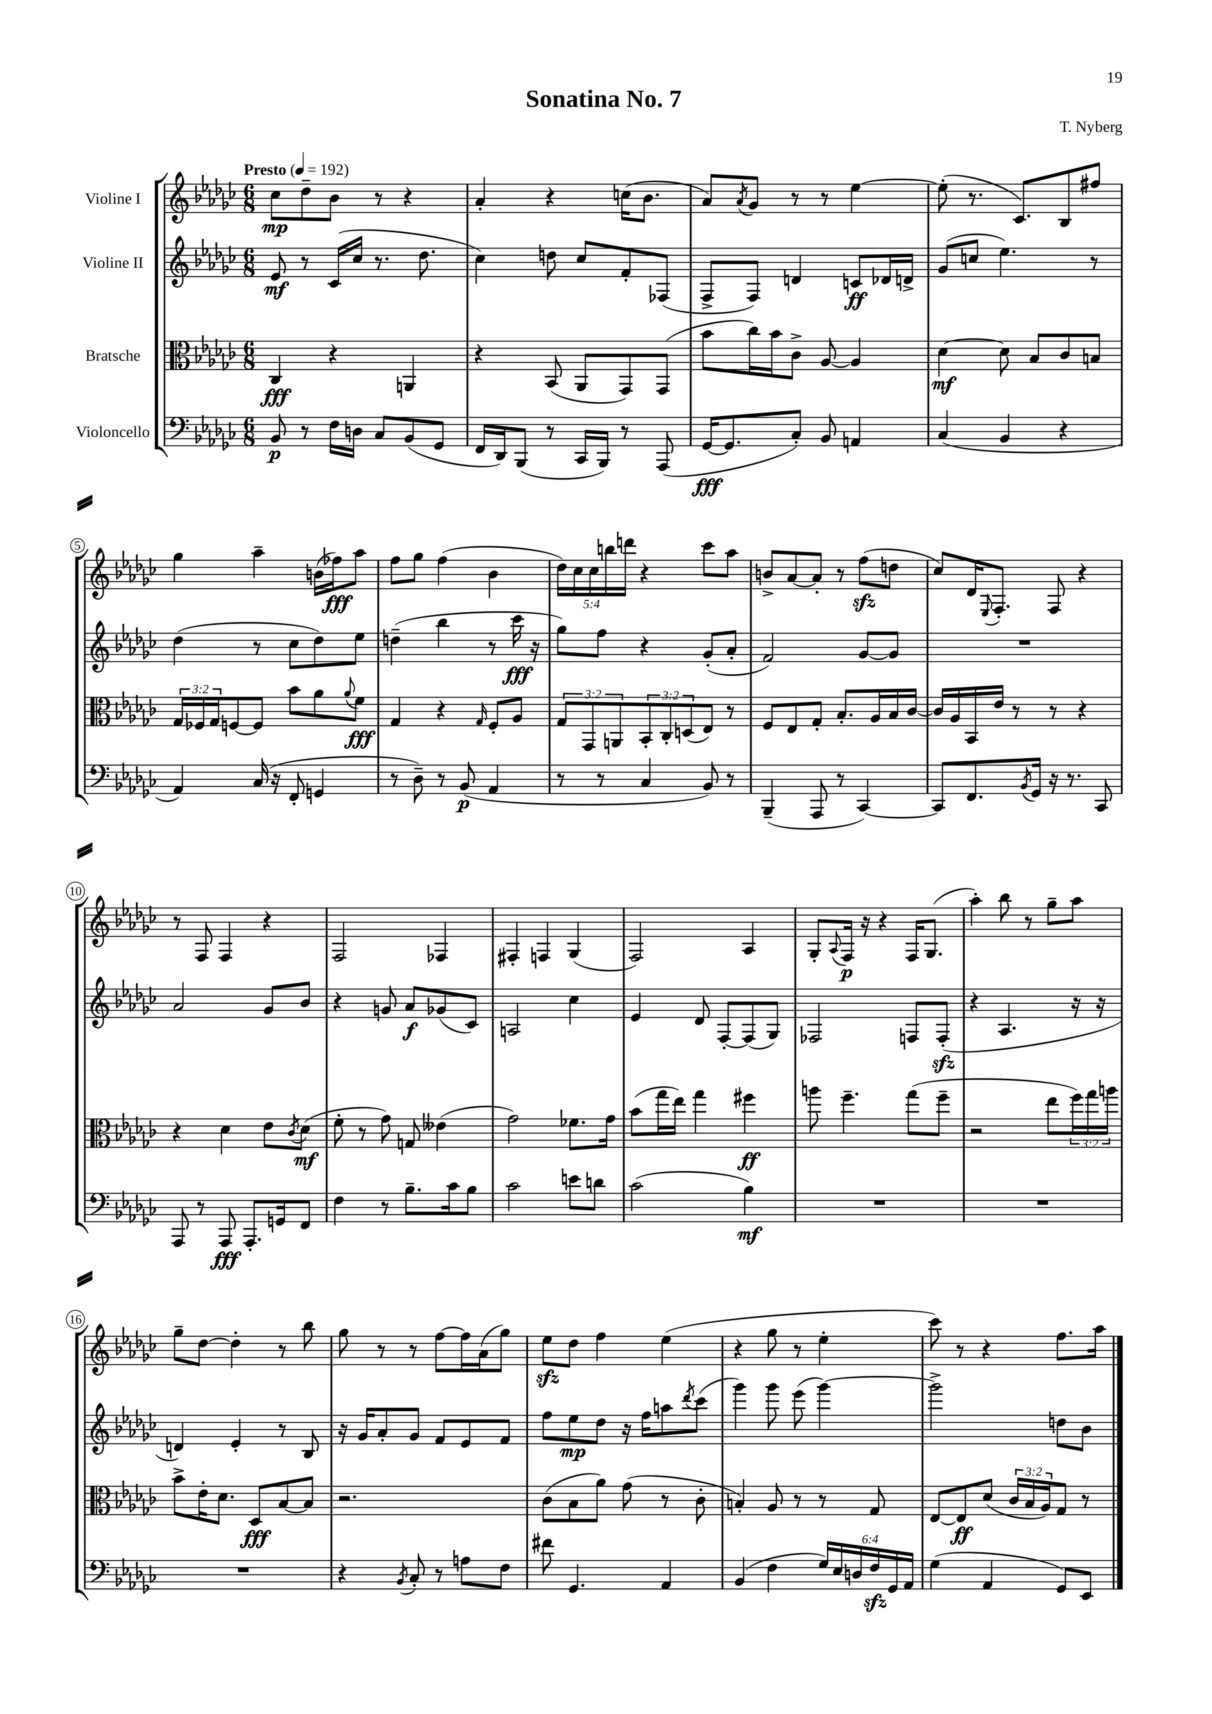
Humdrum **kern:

**kern	**kern	**kern	**kern
*staff4	*staff3	*staff2	*staff1
*clefF4	*clefC3	*clefG2	*clefG2
*k[b-e-a-d-g-c-]	*k[b-e-a-d-g-c-]	*k[b-e-a-d-g-c-]	*k[b-e-a-d-g-c-]
*M6/8	*M6/8	*M6/8	*M6/8
*MM192	*MM192	*MM192	*MM192
8BB-	4C-	8e-	8cc-
8r	.	8r	8dd-~
16F	4r	(16c-	8b-
16D	.	16cc-	.
8C-	.	8.r	8r
(8BB-	4AA	.	4r
.	.	8.dd-	.
8GG-	.	.	.
=	=	=	=
16FF	4r	4cc-)	4a-'
16DD-)	.	.	.
(8BBB-	.	.	.
8r	(8BB-	8dd	4r
16CC-	8AA-	8cc-	.
16BBB-)	.	.	.
8r	8GG-)	8f'	(16cc
.	.	.	8.b-
(8AAA-	(8GG-	(8F-	.
=	=	=	=
[16GG-	8b-	8F^	8a-)
8.GG-]	.	.	.
.	.	.	8qa-
.	16cc-)	8F)	8g-
.	16b-	.	.
8C-')	8c-^	4d	8r
8BB-	[8A-	.	8r
4AA	4A-]	8c	[4ee-
.	.	16d-	.
.	.	16d^	.
=	=	=	=
(4C-	[4d-	(8g-	(8ee-']
.	.	8cc	8.r
4BB-	8d-]	4.ee-)	.
.	.	.	8.c-)
.	8B-	.	.
4r	8c-	.	8B-
.	8B	8r	8ff#
=	=	=	=
4AA-)	24G-	(4dd-	4gg-
.	24F-	.	.
.	24G-	.	.
.	[8F	.	.
(16C-	8F]	8r	4aa-~
16r	.	.	.
8FF'	8b-	8cc-	.
4GG	8a-	8dd-)	(16b
.	.	.	16ff-)
.	8qqa-	.	.
.	8f	8ee-	8aa-
=	=	=	=
8r	4G-	(4dd~	8ff
8D-~)	.	.	8gg-
8r	4r	4bb-	(4ff
(8BB-	.	.	.
.	16qqG-	.	.
4AA-	8F'	8r	4b-
.	8A-	16ccc-	.
.	.	16r	.
=	=	=	=
8r	12G-	8gg-)	20dd-)
.	.	.	20cc-
.	12GG-	.	.
.	.	.	20cc-
8r	.	8ff	.
.	.	.	20bb
.	12AA	.	.
.	.	.	20ddd
4C-	12BB-'	4r	4r
.	12C-'	.	.
.	(12D	.	.
8BB-)	8E-)	(8g-'	8ccc-
8r	8r	8a-'	8aa-
=	=	=	=
(4BBB-~	8F	2f)	8b^
.	8E-	.	[8a-
8AAA-	8G-'	.	8a-']
8r	8.B-'	.	8r
[4CC-)	.	[8g-	(8ff
.	16A-	.	.
.	16B-	8g-]	8dd
.	[16c-	.	.
=	=	=	=
8CC-]	16c-]	2.r	8cc-)
.	16A-	.	.
8.FF	16BB-	.	16d-
.	.	.	8qqE-
.	16e-	.	8.F'
.	8r	.	.
8qBB-	.	.	.
16GG-	.	.	.
16r	8r	.	8F
8.r	.	.	.
.	4r	.	4r
8CC-	.	.	.
=	=	=	=
8AAA-	4r	2a-	8r
8r	.	.	8F
8AAA-	4d-	.	4F
8.AAA-'	.	.	.
.	8e-	8g-	4r
16GG	.	.	.
.	8qc-	.	.
8FF	(8d-	8b-	.
=	=	=	=
4F	8f'	4r	2F
.	8r	.	.
8r	8g-)	8g	.
8.B-~	8G	8a-	.
.	(4e--	(8g-	4F-
16c-	.	.	.
8B-	.	8c-)	.
=	=	=	=
2c-	2g-)	2A	4F#'
.	.	.	4F
8e	8.f-	4cc-	(4G-
8d	.	.	.
.	16g-	.	.
=	=	=	=
(2c-	(8b-	4e-	2F)
.	16gg-	.	.
.	16ee-)	.	.
.	4gg-	8d-	.
.	.	[8F'	.
4B-)	4ff#	(8F]	4A-
.	.	8G-)	.
=	=	=	=
2.r	8aa	2F-	8G-'
.	.	.	8qqA-
.	4.ff~	.	16F
.	.	.	16r
.	.	.	4r
.	(8gg-	8F	16F
.	.	.	(8.G-
.	8ff~	(8F'	.
=	=	=	=
2.r	2r	4r	4aa-')
.	.	4.A-	8bb-
.	.	.	8r
.	8ee-	.	8gg-~
.	24ff)	16r	8aa-
.	24gg-	.	.
.	.	16r	.
.	24aa	.	.
=	=	=	=
2.r	8b-^	4d)	8gg-~
.	16e-'	.	[8dd-
.	8.d-	.	.
.	.	4e-'	4dd-']
.	8D-	.	.
.	[8B-	8r	8r
.	8B-]	8B-	8bb-
=	=	=	=
4r	2.r	16r	8gg-
.	.	16g-	.
.	.	8a-'	8r
8qBB-	.	.	.
8C-'	.	8g-	8r
8r	.	8f	[8ff
8A	.	8e-	16ff]
.	.	.	(16a-
8F	.	8f	8gg-)
=	=	=	=
8f#	(8c-	8ff	8ee-
4.GG-	8B-	8ee-	8dd-
.	8a-)	8dd-	4ff
.	(8g-	16r	.
.	.	16ff	.
4AA-	8r	8aa	(4ee-
.	.	8qddd-	.
.	8c-'	(8ccc-	.
=	=	=	=
(4BB-	4B')	4ggg-)	4r
4F	8A-	8ggg-	8gg-
.	8r	(8eee-	8r
24G-)	8r	[4ggg-)	4ee-'
24E-	.	.	.
24D	.	.	.
24F	8G-	.	.
24GG-	.	.	.
24AA-	.	.	.
=	=	=	=
(4G-	[8E-	2ggg-^]	8ccc-)
.	8E-]	.	8r
4AA-	(8d-	.	4r
.	24c-	.	.
.	24B-	.	.
.	24A-)	.	.
8GG-)	8G-	8dd	8.ff
8EE-	8r	8b-	.
.	.	.	16aa-
==	==	==	==
*-	*-	*-	*-
